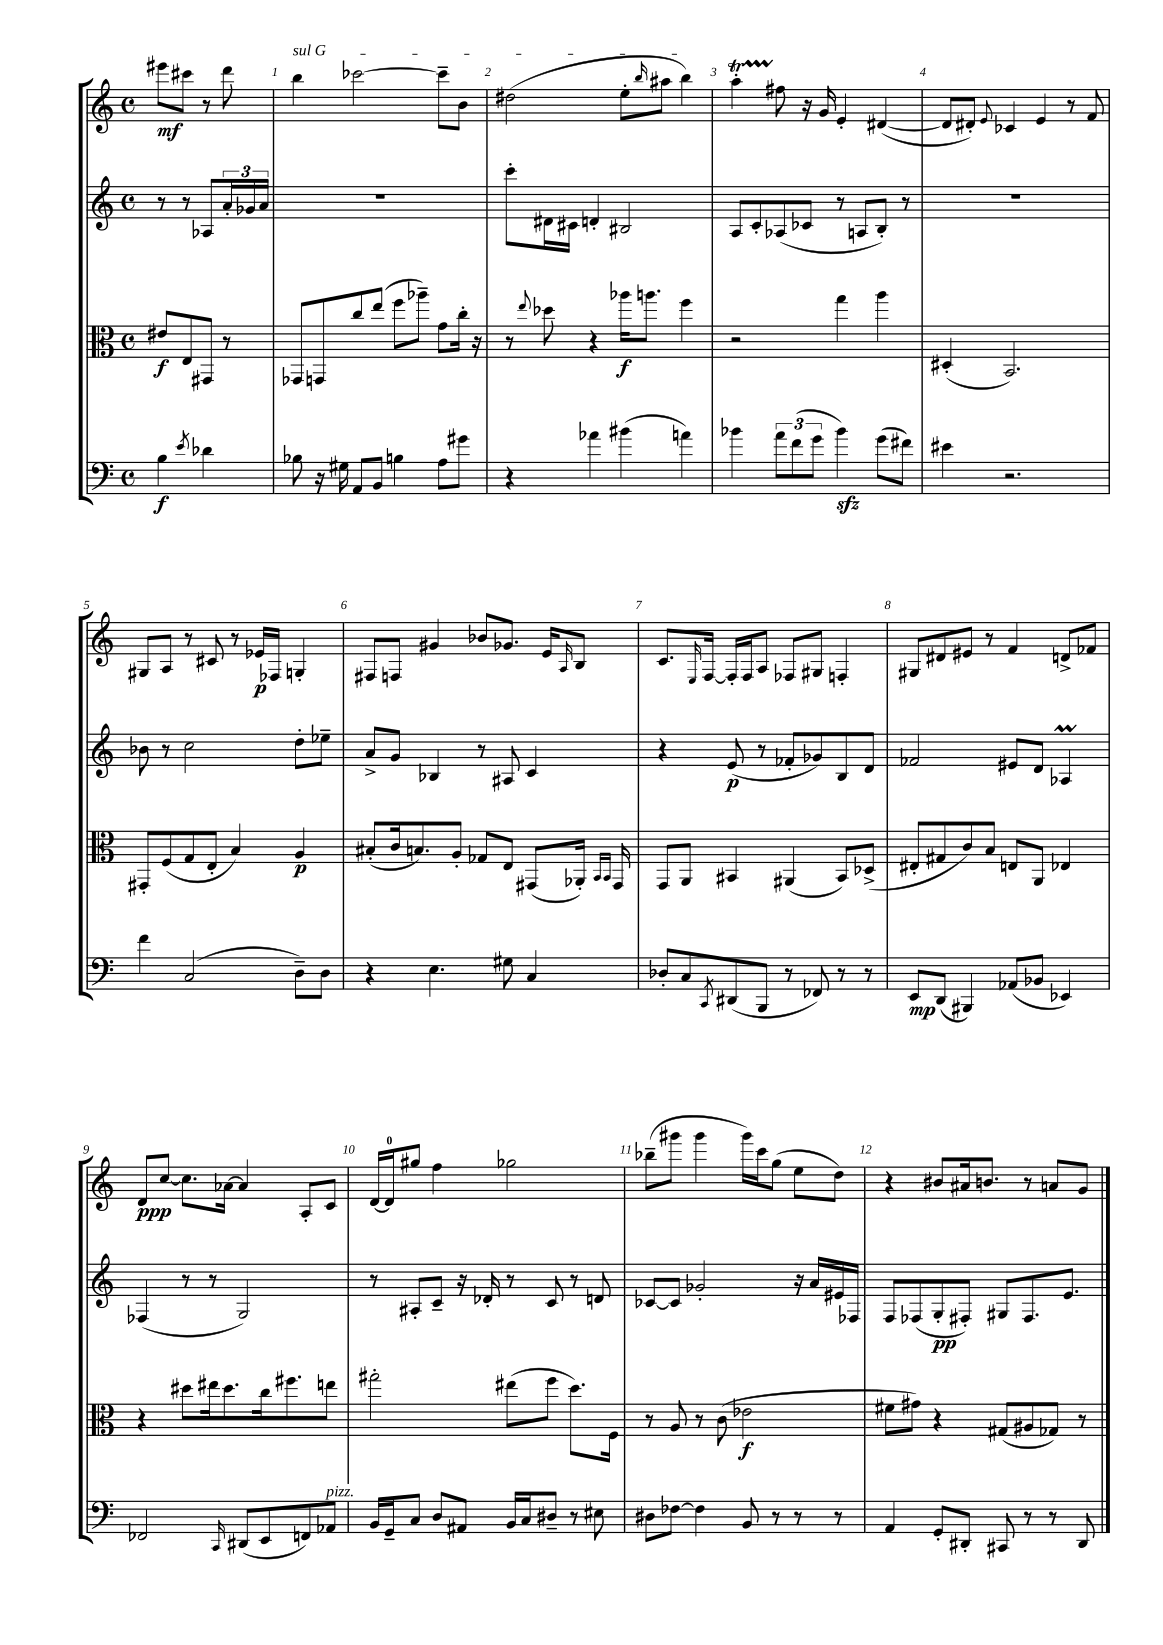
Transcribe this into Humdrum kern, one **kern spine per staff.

**kern	**kern	**kern	**kern
*staff4	*staff3	*staff2	*staff1
*clefF4	*clefC3	*clefG2	*clefG2
*k[]	*k[]	*k[]	*k[]
*M4/4	*M4/4	*M4/4	*M4/4
*met(c)	*met(c)	*met(c)	*met(c)
4B	8e#	8r	8eee#
.	8E	8r	8ccc#
8qe	.	.	.
4d-	8GG#	8A-	8r
.	8r	24a'	8ddd
.	.	24g-	.
.	.	24a	.
=	=	=	=
8B-	8GG-	1r	4bb
16r	8GG	.	.
16G#	.	.	.
8AA	8cc	.	[2ccc-
8BB	(8ee	.	.
4B	8ff	.	.
.	8aa-~)	.	.
8A	8g	.	8ccc-~]
8g#	16cc'	.	8b
.	16r	.	.
=	=	=	=
4r	8r	8ccc'	(2dd#
.	8qqee	.	.
.	8dd-	16d#	.
.	.	16c#	.
4a-	4r	4d'	.
(4b#	16aa-	2B#	8ee'
.	8.aa	.	.
.	.	.	16qqbb
.	.	.	8aa#
4a)	4ff	.	4bb)
=	=	=	=
4b-	2r	8A	4aa'
.	.	8c'	.
12a	.	(8A-	8ff#
(12f	.	.	.
.	.	8c-	16r
12g	.	.	.
.	.	.	16g
4b-)	4gg	8r	4e'
.	.	8A	.
(8g	4aa	8B')	([4d#
8f#)	.	8r	.
=	=	=	=
4e#	(4D#'	1r	8d#]
.	.	.	8d#')
.	.	.	8qqe
2.r	2.BB)	.	4c-
.	.	.	4e
.	.	.	8r
.	.	.	8f
=	=	=	=
4f	8GG#'	8b-	8G#
.	(8F	8r	8A
(2C	8G	2cc	8r
.	8E'	.	8c#
.	4B)	.	8r
.	.	.	16e-
.	.	.	16F-
8D~)	4A	8dd'	4G'
8D	.	8ee-~	.
=	=	=	=
4r	(8B#'	8a^	8F#
.	16c	8g	8F
.	8.B)	.	.
4.E	.	4B-	4g#
.	8A'	.	.
.	8G-	8r	8b-
8G#	8E	8A#	8.g-
4C	(8GG#	4c	.
.	.	.	16e
.	.	.	16qqA
.	16AA-')	.	8B
.	16qqBB	.	.
.	16qqBB	.	.
.	16GG#	.	.
=	=	=	=
8D-'	8GG	4r	8.c
8C	8AA	.	.
.	.	.	16qqE
.	.	.	[16F
8qCC	.	.	.
(8DD#	4BB#	(8e	16F']
.	.	.	16F
8BBB	.	8r	8A
8r	(4AA#	8f-'	8F-
8FF-)	.	8g-)	8G#
8r	8BB#)	8B	4F'
8r	(8D-^	8d	.
=	=	=	=
8EE	8E#'	2f-	8G#
(8DD	8G#	.	8d#
4BBB#)	8c)	.	8e#
.	8B	.	8r
(8AA-	8E	8e#	4f
8BB-	8AA	8d	.
4EE-)	4E-	4A-	8d^
.	.	.	8f-
=	=	=	=
2FF-	4r	(4F-	8d
.	.	.	[8cc
.	8dd#	8r	8.cc]
.	16ee#	8r	.
.	8.dd#	.	[16a-
16qqCC	.	.	.
(8DD#	.	2G)	4a-]
8EE	16cc	.	.
.	8.ff#	.	.
8FF)	.	.	8A'
8AA-	8ee	.	8c
=	=	=	=
16BB	2gg#'	8r	[16d
16GG~	.	.	16d]
8C	.	8A#'	8gg#
8D	.	8c~	4ff
8AA#	.	16r	.
.	.	16d-'	.
16BB	(8ee#	8r	2gg-
16C	.	.	.
8D#~	8ff	8c	.
8r	8.dd)	8r	.
8E#	.	8d	.
.	16F	.	.
=	=	=	=
8D#	8r	[8c-	(8bb-~
[8F-	8A	8c-]	8ggg#
4F-]	8r	2g-'	4ggg#
.	(8c	.	.
8BB	2e-	.	16ggg#)
.	.	.	16ccc
8r	.	.	(8gg
8r	.	16r	8ee
.	.	16a	.
8r	.	16e#	8dd)
.	.	16F-	.
=	=	=	=
4AA	8f#	8F	4r
.	8g#)	(8F-	.
8GG'	4r	8G'	8b#
8DD#'	.	8F#')	16a#
.	.	.	8.b
8CC#	(8G#	8G#	.
8r	8A#	8.F#	8r
8r	8G-)	.	8a
.	.	8.e	.
8DD#	8r	.	8g
==	==	==	==
*-	*-	*-	*-
